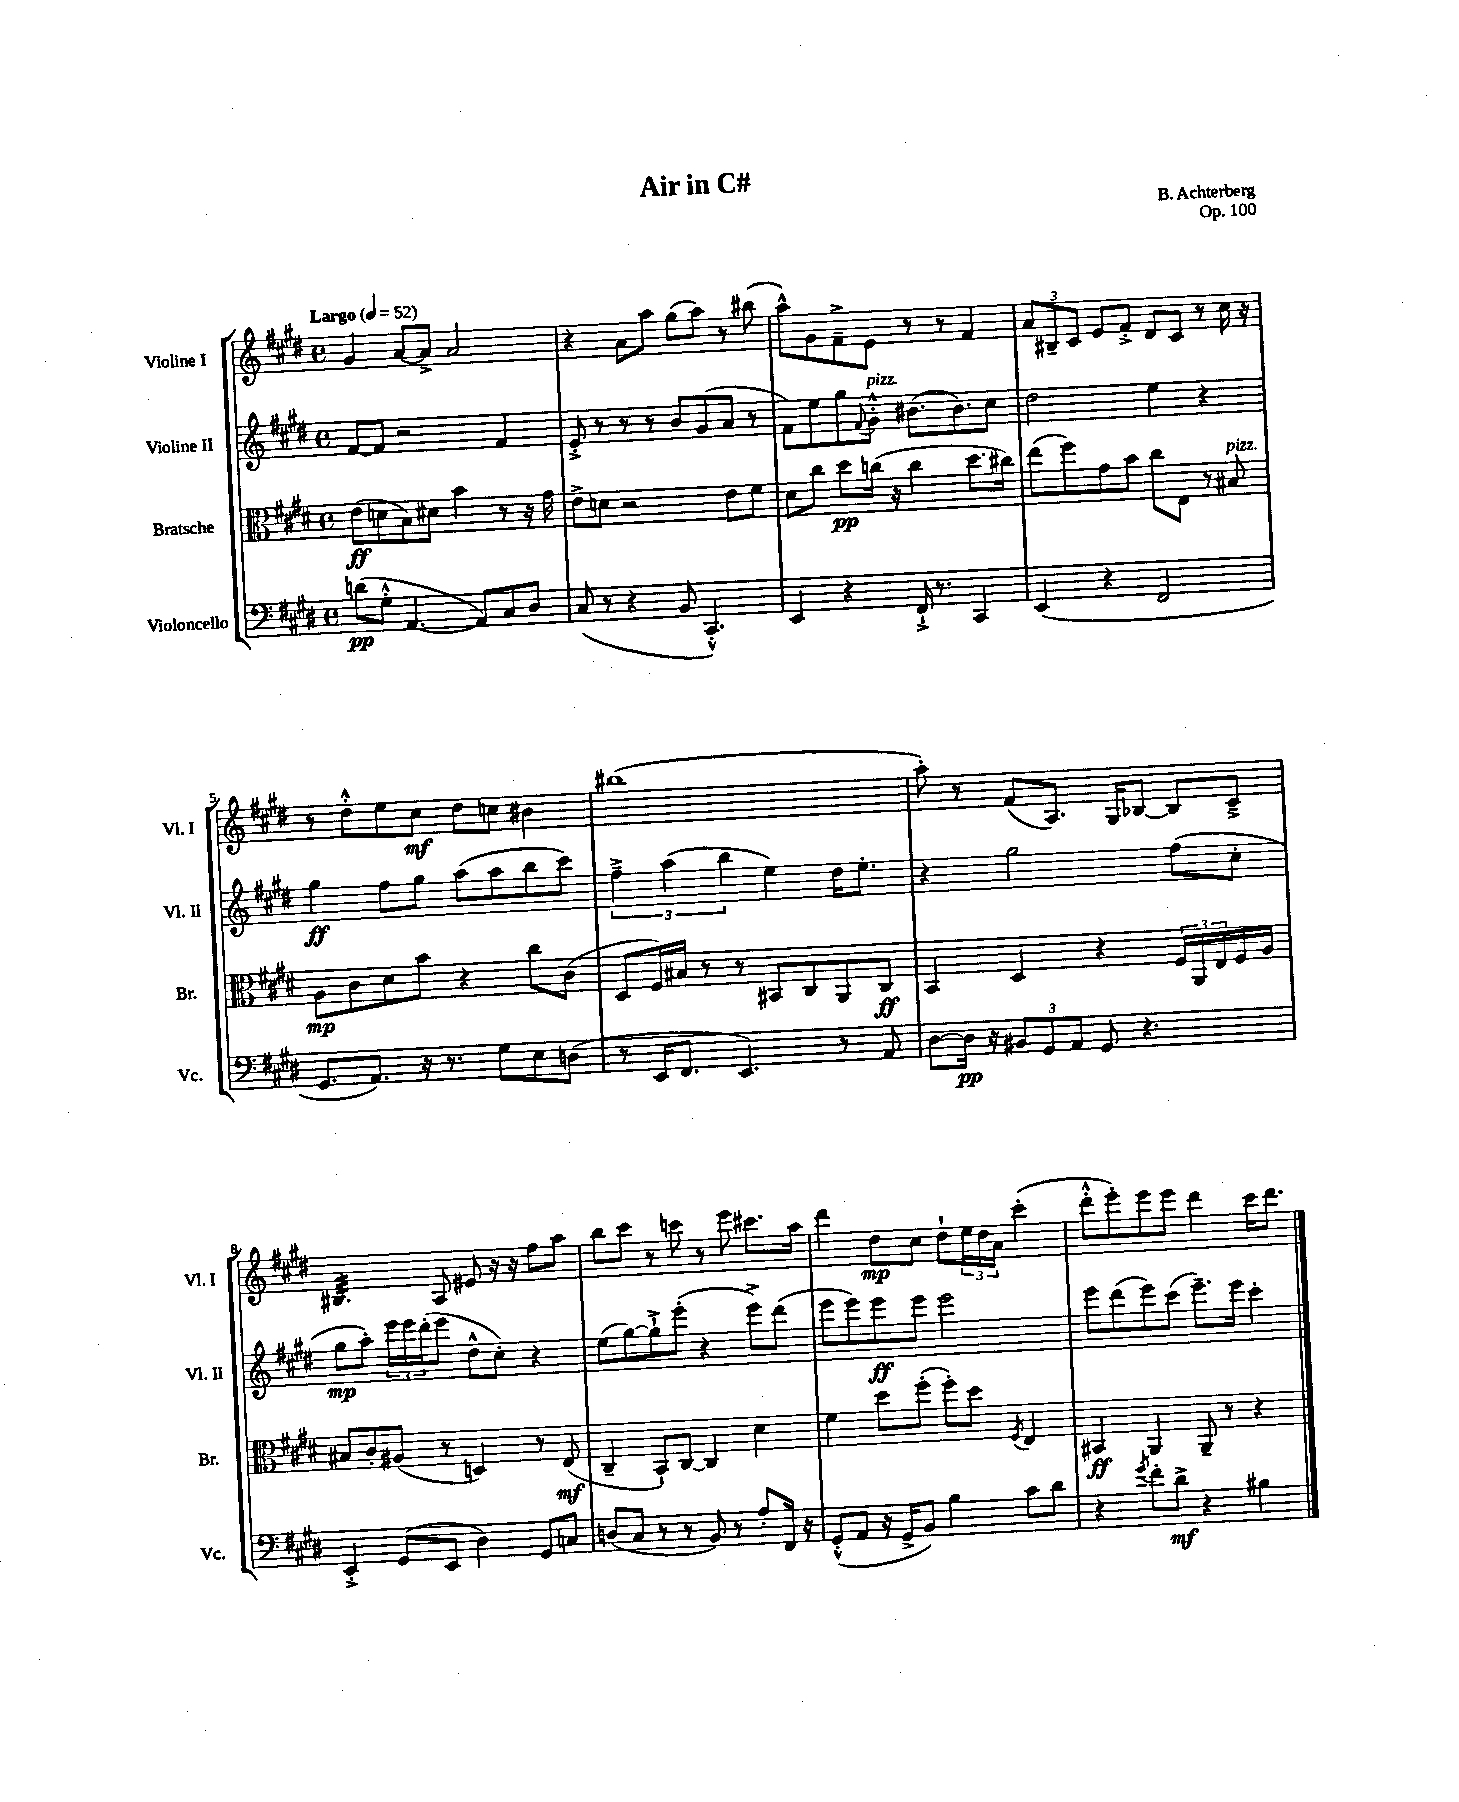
\header { title = "Air in C#" composer = "B. Achterberg" opus = "Op. 100" }
<<
\new StaffGroup <<
\new Staff = "s0" \with { instrumentName = "Violine I" shortInstrumentName = "Vl. I" } {
    \clef treble \key e \major \defaultTimeSignature \time 4/4 \tempo "Largo" 4 = 52
    gis'4 a'8~ a'8-> a'2 |
    r4 a'8 a''8 gis''8( a''8) r8 bis''8( |
    a''8-^) gis'8 fis'8---> e'8 r8 r8 fis'4 |
    \tuplet 3/2 { a'8 bis8-- cis'8 } e'8 fis'8-.-> dis'8 cis'8 r8 cis''16 r16 |
    r8 dis''8-.-^ e''8 cis''8\mf dis''8 c''8 bis'4 |
    bis''1( |
    a''8-.) r8 fis'8( a8.) gis16 bes8~ bes8 cis'8---> |
    bis4.:32 a8 eis'8 r16 r16 fis''8 a''8 |
    b''8 cis'''8 r8 c'''8 r8 e'''8 cis'''8. a''16 |
    dis'''4 dis''8\mp cis''8 dis''8-! \tuplet 3/2 { e''16 dis''16 a'16 } cis'''4-.( |
    dis'''8-.-^ e'''8-.) e'''8 e'''8 dis'''4 cis'''16 dis'''8. \bar "|." |
}
\new Staff = "s1" \with { instrumentName = "Violine II" shortInstrumentName = "Vl. II" } {
    \clef treble \key e \major \defaultTimeSignature \time 4/4
    fis'8~ fis'8 r2 fis'4 |
    e'8-.-> r8 r8 r8 b'8 gis'8( a'8 r8 |
    fis'8) e''8 gis''8 \appoggiatura { fis'8 } gis'8-.-^^\markup { \italic "pizz." } bis'8.( bis'8.) cis''8 |
    dis''2 e''4 r4 |
    gis''4\ff fis''8 gis''8 a''8( a''8 b''8 cis'''8) |
    \tuplet 3/2 { fis''4---> a''4( b''4 } e''4) dis''16 e''8.-. |
    r4 gis''2 fis''8( cis''8-. |
    gis''8\mp a''8-.) \tuplet 3/2 { e'''16 e'''16 dis'''16-.( } e'''8 dis''8-^ cis''8-.) r4 |
    e''8( gis''8~) gis''8-!-> e'''8-.( r4 e'''8->) dis'''8( |
    e'''8 e'''8) e'''8\ff e'''8 e'''2 |
    e'''8 dis'''8( e'''8) cis'''8( e'''8.--) e'''16 cis'''4-. \bar "|." |
}
\new Staff = "s2" \with { instrumentName = "Bratsche" shortInstrumentName = "Br." } {
    \clef alto \key e \major \defaultTimeSignature \time 4/4
    e'8\ff( d'8 b8) dis'8 b'4 r8 r16 gis'16 |
    e'8-> d'8 r2 e'8 fis'8 |
    dis'8 cis''8 dis''8\pp c''16( r16 c''4 dis''8. cis''16) |
    e''8( fis''8) gis'8 b'8 cis''8 e8 r8 bis8^\markup { \italic "pizz." } |
    a8\mp cis'8 dis'8 b'8 r4 cis''8 cis'8( |
    dis8 fis16) bis16 r8 r8 bis,8 cis8 a,8 cis8\ff |
    b,4 dis4 r4 \tuplet 3/2 { fis16 a,16 e16 } fis16 a16 |
    bis8 cis'8-. ais8( r8 d4) r8 e8\mf( |
    cis4-- b,8-!) cis8~ cis4 dis'4 |
    fis'4 dis''8 fis''8-.( fis''8-.) dis''8 \acciaccatura { fis8 } e4 |
    bis,4\ff a,4 a,8-- r8 r4 \bar "|." |
}
\new Staff = "s3" \with { instrumentName = "Violoncello" shortInstrumentName = "Vc." } {
    \clef bass \key e \major \defaultTimeSignature \time 4/4
    d'8\pp( gis8-.-^ a,4.~ a,8) cis8 dis8 |
    cis8( r8 r4 b,8 cis,4.-.-^) |
    e,4 r4 fis,16-!-> r8. cis,4 |
    e,4( r4 fis,2 |
    gis,8. a,8.) r16 r8. gis8 e8 d8( |
    r8 e,16 fis,8. e,4.) r8 a,8 |
    dis8~ dis16\pp r16 \tuplet 3/2 { bis,8 gis,8 a,8 } gis,8 r4. |
    e,4-.-> gis,8( e,8 dis4) gis,8 c8 |
    d8( cis8 r8 r8 b,8) r8 a8-. fis,16 r16 |
    gis,8-.-^( a,8 r16 gis,16-> b,8) b4 cis'8 dis'8 |
    r4 \acciaccatura { gis'8 } fis'8-. dis'8->\mf r4 bis4 \bar "|." |
}
>>
>>
